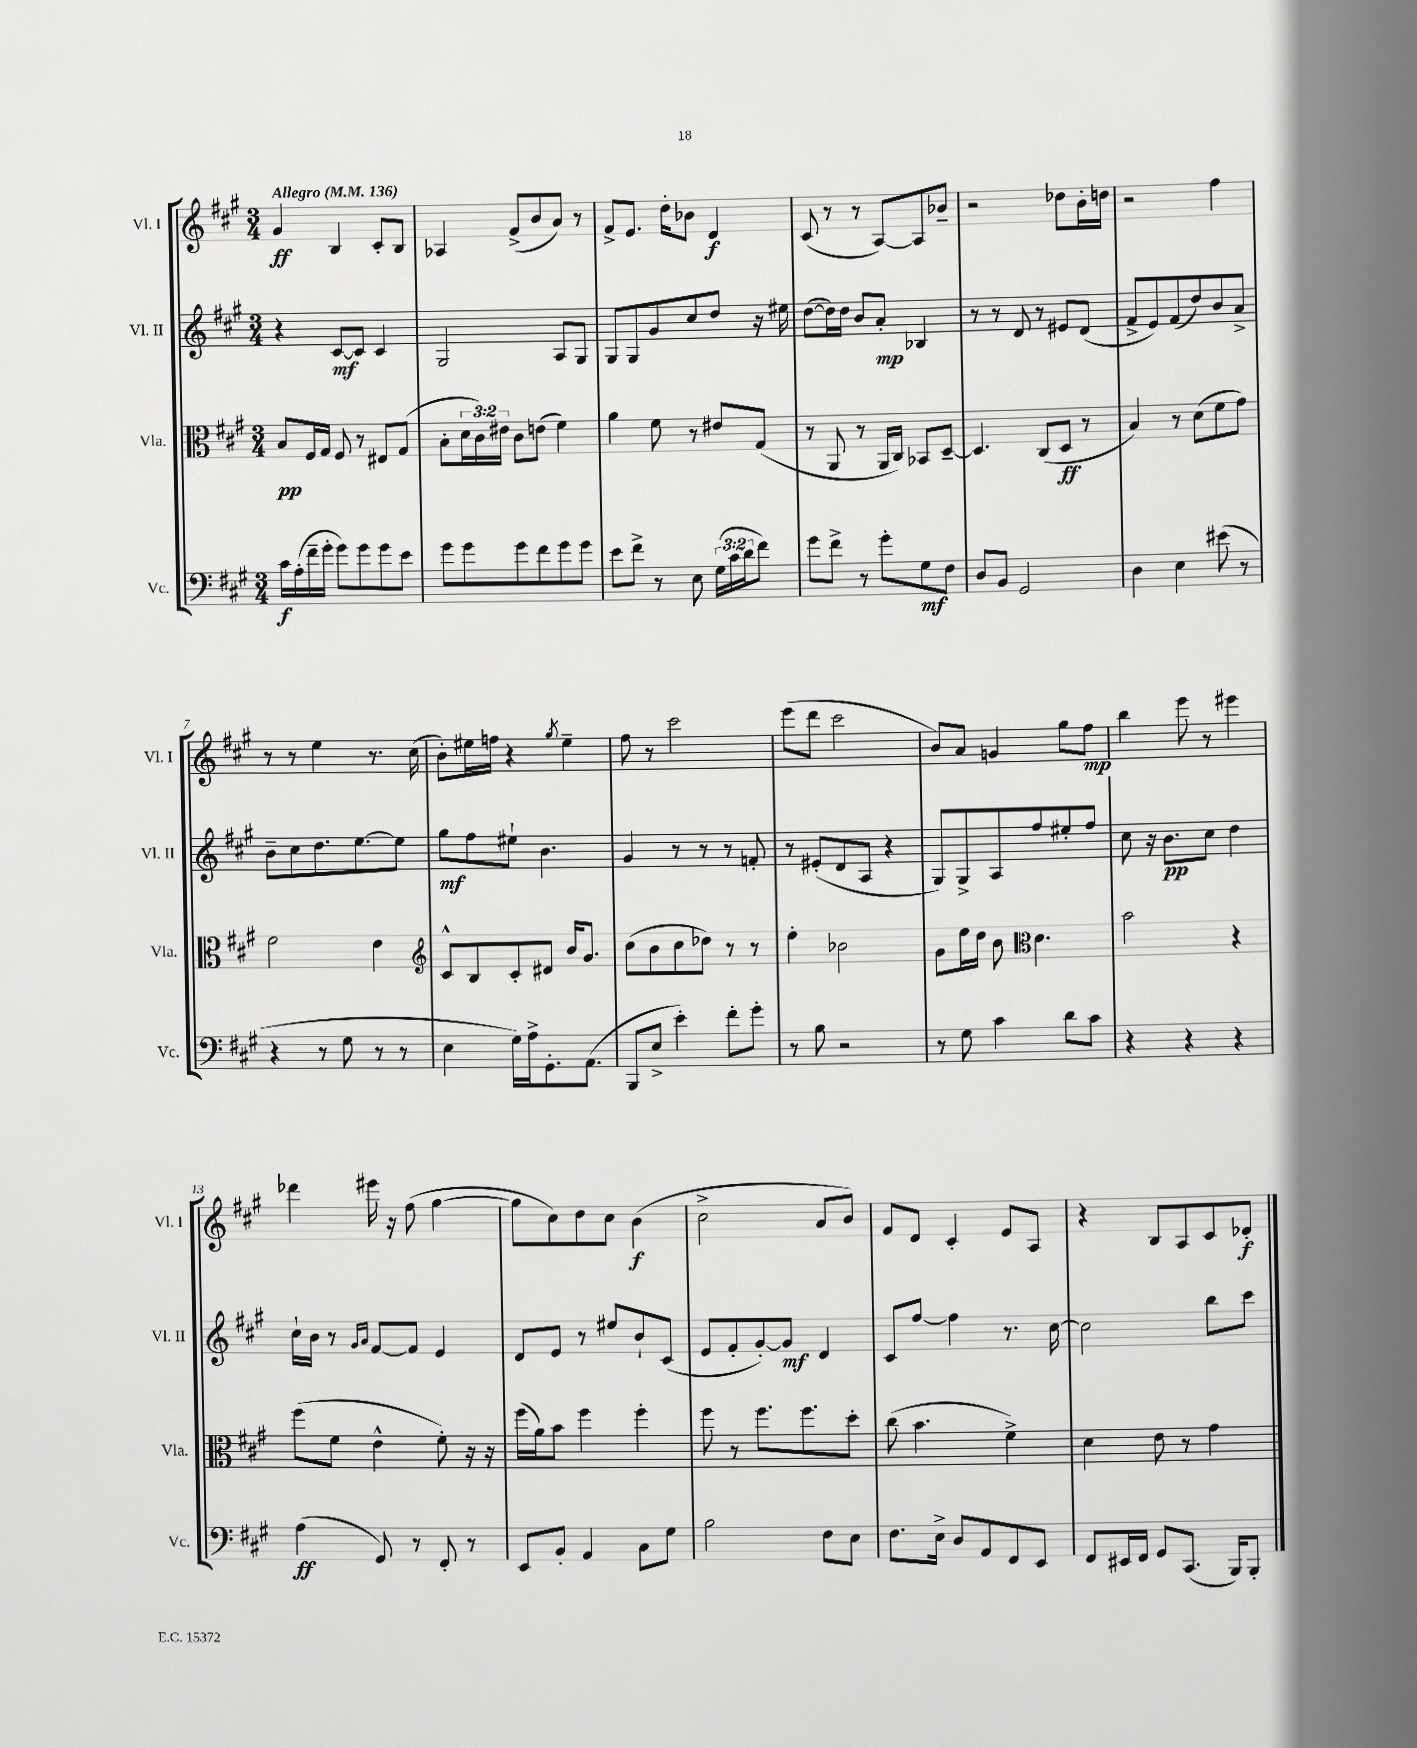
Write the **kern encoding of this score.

**kern	**dynam	**kern	**dynam	**kern	**dynam	**kern	**dynam
*part4	*part4	*part3	*part3	*part2	*part2	*part1	*part1
*staff4	*staff4	*staff3	*staff3	*staff2	*staff2	*staff1	*staff1
*I"Vc.	*	*I"Vla.	*	*I"Vl. II	*	*I"Vl. I	*
*I'Vc.	*	*I'Vla.	*	*I'Vl. II	*	*I'Vl. I	*
*clefF4	*	*clefC3	*	*clefG2	*	*clefG2	*
*k[f#c#g#]	*	*k[f#c#g#]	*	*k[f#c#g#]	*	*k[f#c#g#]	*
*M3/4	*	*M3/4	*	*M3/4	*	*M3/4	*
*MM136	*	*MM136	*	*MM136	*	*MM136	*
=1	=1	=1	=1	=1	=1	=1	=1
!	!	!	!	!	!	!LO:TX:a:B:t=Allegro	!
16c#\LL	f	8B/L	pp	4r	.	4g#/	ff
(16A'\	.	.	.	.	.	.	.
16f#~\	.	16F#/L	.	.	.	.	.
16g#'\JJ	.	16G#/JJ	.	.	.	.	.
8g#\L)	.	8F#/	.	[8c#/L	mf	4B/	.
8g#\	.	8r	.	8c#/J]	.	.	.
8g#\	.	8E#X/L	.	4c#/	.	8c#'/L	.
8e\J	.	(8G#/J	.	.	.	8B/J	.
=2	=2	=2	=2	=2	=2	=2	=2
8g#\L	.	8B'\L	.	2G#/	.	4A-X/	.
8g#\	.	24d\L	.	.	.	.	.
.	.	24c#\)	.	.	.	.	.
.	.	24e#X\JJ	.	.	.	.	.
8g#\	.	8c#\L	.	.	.	(8f#^/L	.
8f#\	.	(8en\J	.	.	.	8b/	.
8g#\	.	4f#\)	.	8A/L	.	8a/J)	.
8g#\J	.	.	.	8G#/J	.	8r	.
=3	=3	=3	=3	=3	=3	=3	=3
8e\L	.	4a\	.	8G#/L	.	8f#^/L	.
8f#^\J	.	.	.	8G#/	.	8.e/J	.
8r	.	8f#\	.	8g#/	.	.	.
.	.	.	.	.	.	16dd'\KL	.
8E\	.	8r	.	8cc#/	.	8b-X\J	.
(24G#\LL	.	8e#X/L	.	8dd/J	.	4d/	f
24c#\	.	.	.	.	.	.	.
24d\J	.	.	.	.	.	.	.
8f#\J)	.	(8G#/J	.	16r	.	.	.
.	.	.	.	16ee#X\	.	.	.
=4	=4	=4	=4	=4	=4	=4	=4
8g#\L	.	8r	.	([8dd\L	.	(8c#/	.
8f#^\J	.	8AA/	.	16dd\L])	.	8r	.
.	.	.	.	16dd\JJ	.	.	.
8r	.	8r	.	8b/L	.	8r	.
8g#'\L	.	16AA/LL	.	8a'/J	mp	[8A/L)	.
.	.	16C#/JJ)	.	.	.	.	.
8G#\	mf	8BB-X/L	.	4B-X/	.	8A/]	.
8F#\J	.	[8D~/J	.	.	.	8b-X~/J	.
=5	=5	=5	=5	=5	=5	=5	=5
8D/L	.	4.D/]	.	8r	.	2r	.
8BB/J	.	.	.	8r	.	.	.
2GG#/	.	.	.	8d/	.	.	.
.	.	(8C#/L	.	8r	.	.	.
.	.	8D/J	ff	8e#X/L	.	8dd-X\L	.
.	.	8r	.	(8d/J	.	16b'\L	.
.	.	.	.	.	.	16ddn\JJ	.
=6	=6	=6	=6	=6	=6	=6	=6
4D\	.	4B/)	.	8f#^/L	.	2r	.
.	.	.	.	8e/)	.	.	.
4E\	.	8r	.	(8f#/	.	.	.
.	.	(8d\L	.	8dd/)	.	.	.
(8e#X\	.	8f#\	.	8b/	.	4ff#\	.
8r	.	8g#\J)	.	8a^/J	.	.	.
!!LO:LB:g=z
=7	=7	=7	=7	=7	=7	=7	=7
4r	.	2f#\	.	8b~\L	.	8r	.
.	.	.	.	8cc#\	.	8r	.
8r	.	.	.	8.dd\	.	4ee\	.
8G#\	.	.	.	.	.	.	.
.	.	.	.	[8.ee\	.	.	.
8r	.	4e\	.	.	.	8.r	.
8r	.	.	.	8ee\J]	.	.	.
.	.	.	.	.	.	(16cc#\	.
=8	=8	=8	=8	=8	=8	=8	=8
*	*	*clefG2	*	*	*	*	*
4E\	.	8c#^^/L	.	8gg#\L	mf	8b'\L)	.
.	.	8B/	.	8ff#\	.	16ee#X\L	.
.	.	.	.	.	.	16ffn\JJ	.
16G#\LL)	.	8c#'/	.	8ee#X`\J	.	4r	.
16A^\J	.	.	.	.	.	.	.
8.GG#'\	.	8d#X/J	.	4.b\	.	.	.
.	.	.	.	.	.	8qgg#/	.
.	.	16b/KL	.	.	.	4ee#~\	.
(8.AA\J	.	8.g#/J	.	.	.	.	.
=9	=9	=9	=9	=9	=9	=9	=9
8BBB/L	.	(8cc#\L	.	4g#/	.	8ff#\	.
8E^/J	.	8b\	.	.	.	8r	.
4e'\)	.	8cc#\	.	8r	.	2ccc#\	.
.	.	8dd-X\J)	.	8r	.	.	.
8f#'\L	.	8r	.	8r	.	.	.
8g#'\J	.	8r	.	8fn'/	.	.	.
=10	=10	=10	=10	=10	=10	=10	=10
8r	.	4ee'\	.	8r	.	(8eee\L	.
8B\	.	.	.	(8e#X'/L	.	8ddd\J	.
2r	.	2b-X\	.	8d/	.	2ccc#\	.
.	.	.	.	8A/J	.	.	.
.	.	.	.	4r	.	.	.
=11	=11	=11	=11	=11	=11	=11	=11
8r	.	8g#\L	.	8G#/L)	.	8b/L)	.
8G#\	.	16ee\L	.	8G#^/	.	8a/J	.
.	.	16dd\JJ	.	.	.	.	.
4c#\	.	8b\	.	8A/	.	4gn/	.
*	*	*clefC3	*	*	*	*	*
.	.	4.d\	.	8ff#/	.	.	.
8d\L	.	.	.	8ee#X'/	.	8gg#\L	.
8c#\J	.	.	.	8ff#/J	.	8ff#\J	mp
=12	=12	=12	=12	=12	=12	=12	=12
4r	.	2b\	.	8cc#\	.	4bb\	.
.	.	.	.	16r	.	.	.
.	.	.	.	8.b\L	pp	.	.
4r	.	.	.	.	.	8eee\	.
.	.	.	.	8cc#\J	.	8r	.
4r	.	4r	.	4dd\	.	4eee#X\	.
!!LO:LB:g=z
=13	=13	=13	=13	=13	=13	=13	=13
(4A\	ff	(8ff#\L	.	16cc#`\LL	.	4ddd-X\	.
.	.	.	.	16b\JJ	.	.	.
.	.	8f#\J	.	8r	.	.	.
.	.	.	.	16qqg#/LL	.	.	.
.	.	.	.	16qqa/JJ	.	.	.
8GG#/)	.	4e^^\	.	[8f#/L	.	16eee#X\	.
.	.	.	.	.	.	16r	.
8r	.	.	.	8f#/J]	.	(8ff#\	.
8FF#'/	.	8f#'\)	.	4e/	.	[4gg#\	.
8r	.	16r	.	.	.	.	.
.	.	16r	.	.	.	.	.
=14	=14	=14	=14	=14	=14	=14	=14
8EE/L	.	(16ff#\LL	.	8d/L	.	8gg#\L]	.
.	.	16a\J)	.	.	.	.	.
8BB'/J	.	8b\J	.	8e/J	.	8cc#\)	.
4AA/	.	4ff#\	.	8r	.	8dd\	.
.	.	.	.	8ee#X/L	.	8cc#\J	.
8C#\L	.	4ff#'\	.	8b`/	.	(4b\	f
8G#\J	.	.	.	(8c#/J	.	.	.
=15	=15	=15	=15	=15	=15	=15	=15
2B\	.	8ff#\	.	8e/L	.	2cc#^\	.
.	.	8r	.	8f#'/	.	.	.
.	.	8.ff#\L	.	[8g#'/)	.	.	.
.	.	.	.	8g#/J]	mf	.	.
.	.	8.ff#\	.	.	.	.	.
8F#\L	.	.	.	4d/	.	8a/L	.
8E\J	.	8dd'\J	.	.	.	8b/J)	.
=16	=16	=16	=16	=16	=16	=16	=16
8.F#\L	.	(8cc#\	.	8c#/L	.	8f#/L	.
.	.	4.b\	.	[8ff#/J	.	8d/J	.
16E^\Jk	.	.	.	.	.	.	.
8D/L	.	.	.	4ff#\]	.	4c#'/	.
8AA/	.	.	.	.	.	.	.
8FF#/	.	4f#^\)	.	8.r	.	8e/L	.
8EE/J	.	.	.	.	.	8A/J	.
.	.	.	.	[16cc#\	.	.	.
=17	=17	=17	=17	=17	=17	=17	=17
8FF#/L	.	4d\	.	2cc#\]	.	4r	.
16EE#X/L	.	.	.	.	.	.	.
16FF#/JJ	.	.	.	.	.	.	.
8GG#/L	.	8e\	.	.	.	8B/L	.
(8.CC#/J	.	8r	.	.	.	8A/	.
.	.	4g#\	.	8bb\L	.	8c#/	.
16BBB/KL)	.	.	.	.	.	.	.
8BBB'/J	.	.	.	8ccc#\J	.	8d-X'/J	f
==	==	==	==	==	==	==	==
*-	*-	*-	*-	*-	*-	*-	*-
